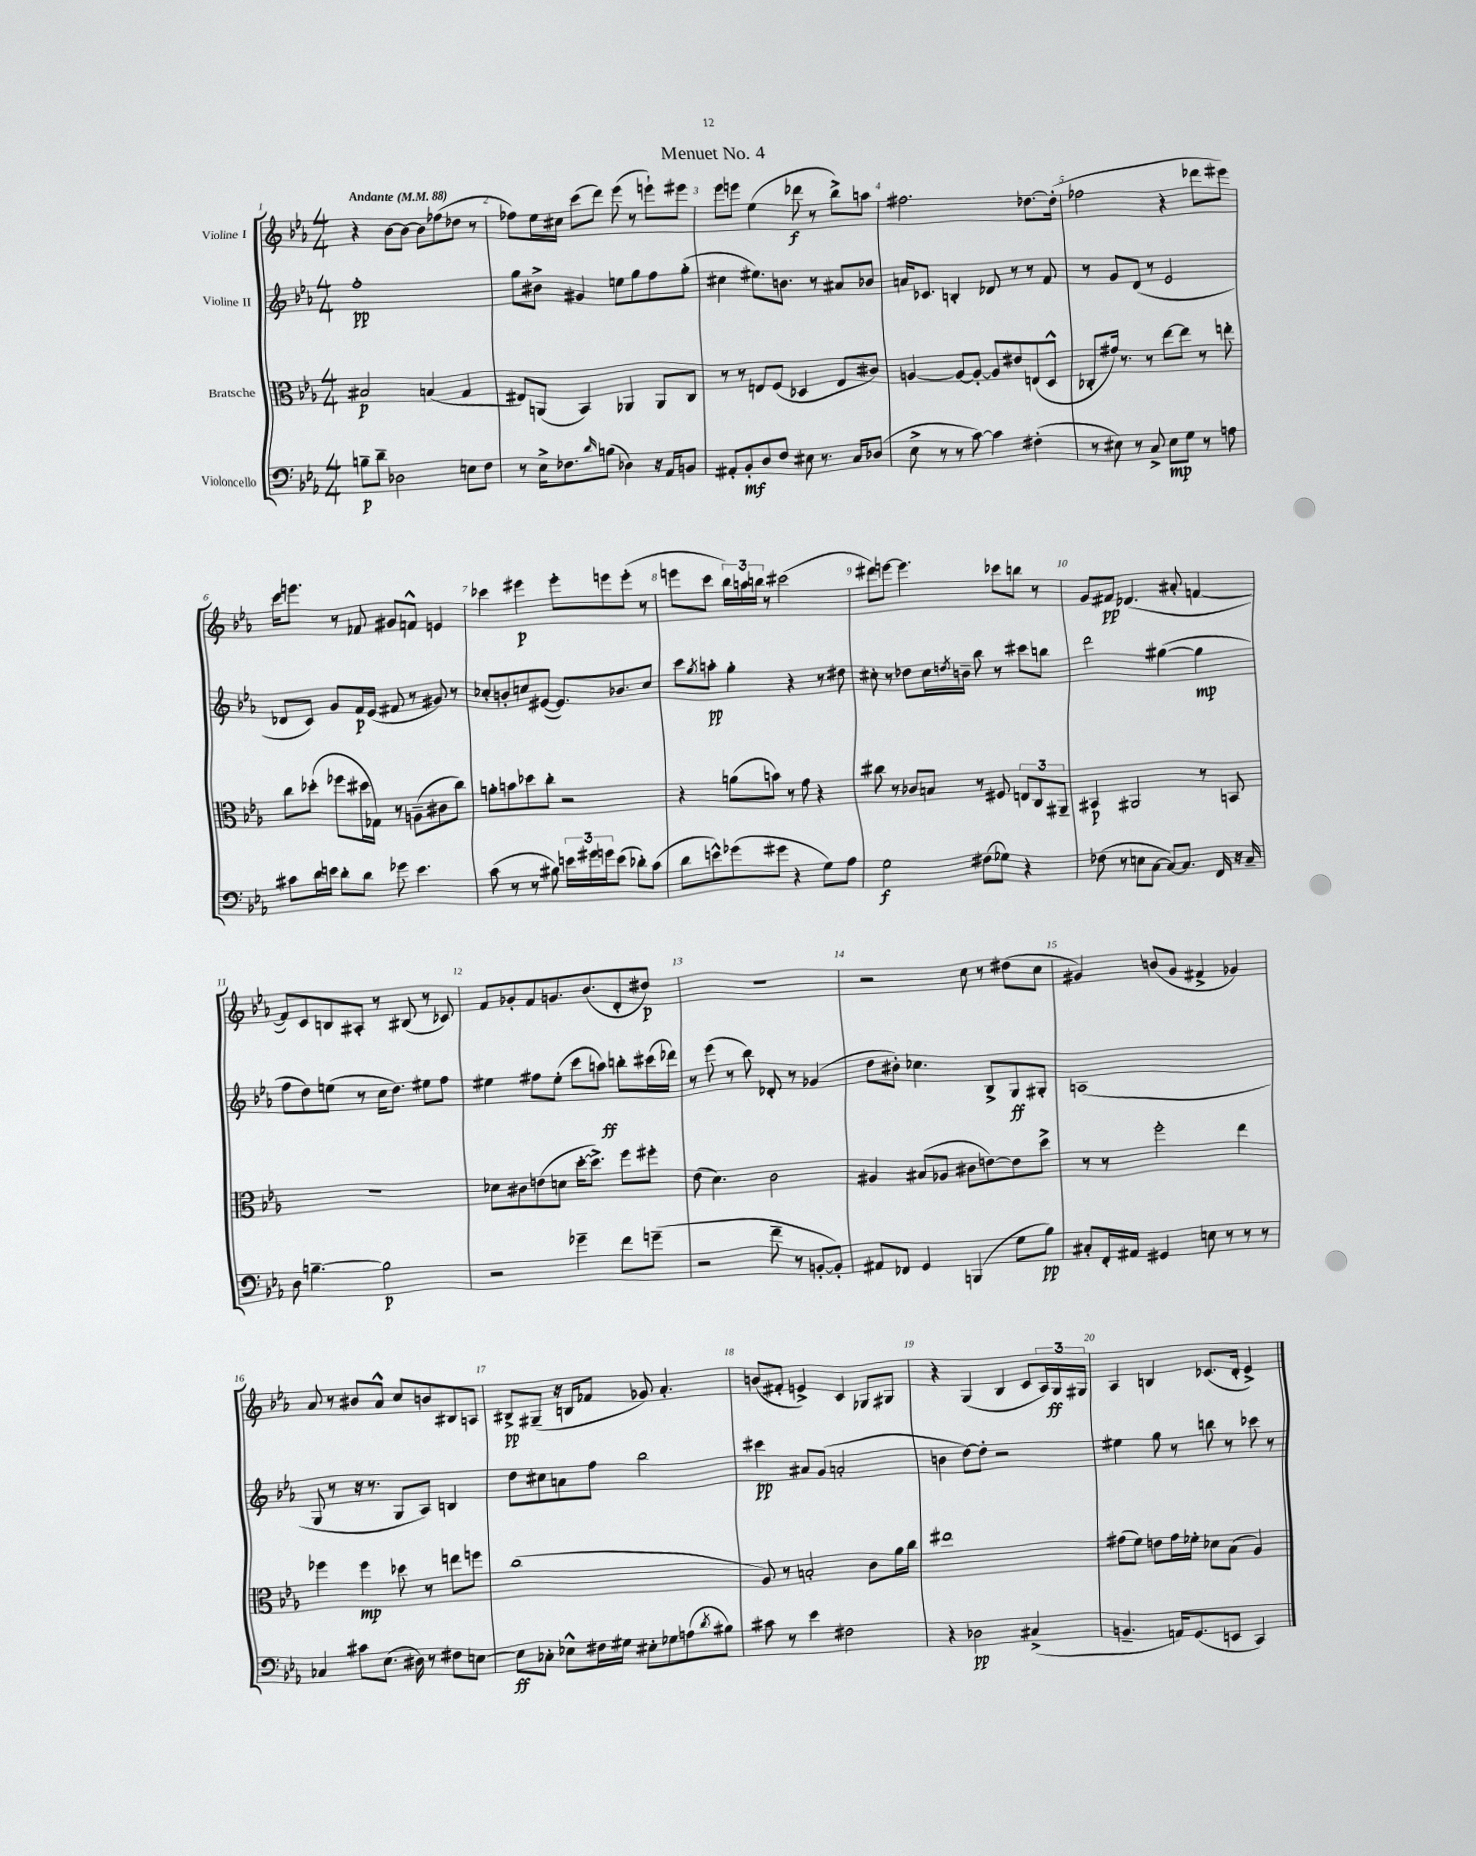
\header { title = "Menuet No. 4" }
<<
\new StaffGroup <<
\new Staff = "s0" \with { instrumentName = "Violine I" } {
    \clef treble \key ees \major \numericTimeSignature \time 4/4 \tempo "Andante" 4 = 88
    r4 bes'8~ bes'8~ bes'8 fes''8( des''8 r8 |
    fes''8) ees''16 cis''16 c'''8( d'''8) ees'''8( r8 e'''8-!) eis'''8 |
    ees'''8 e'''8 ees''4( des'''8\f r8 bes''8->) a''8 |
    fis''2. des''8.~ des''16-.( |
    fes''2 r4 des'''8 eis'''8) |
    c'''16 e'''8. r8 fes'8 gis'8 f'8-^ e'4 |
    ces'''4 eis'''4\p eis'''8-. e'''8 e'''8-.( r8 |
    e'''8 c'''8 \tuplet 3/2 { bes''16) a''16 b''16 } r8 cis'''2( |
    dis'''8) e'''8~ e'''4. ces'''8 b''8 r8 |
    g'8 fis'8\pp des'4.( ais'8-. f'4~ |
    f'8) c'8 b8 ais8-. r8 bis8( r8 ces'8) |
    f'8 ges'8-. f'8 g'8. bes'8.( d'8-. dis''8\p) |
    R1 |
    r2 c''8 r8 dis''8( c''8 |
    gis'4) b'8( gis'8 fis'4-> ges'4) |
    aes'8 r8 bis'8 aes'8-^ c''8 b'8 bis8 a8 |
    bis8->\pp gis8--( r16 b16 fes'8 ges'8) aes'4.-. |
    b'8( fis'8-. e'4->) c'4 ges8 gis8 |
    r4 g4( bes4 c'8 \tuplet 3/2 { aes16) g16\ff gis16 } |
    aes4 b4 ces'8.( d'16-. ees'4->) \bar "|." |
}
\new Staff = "s1" \with { instrumentName = "Violine II" } {
    \clef treble \key ees \major \numericTimeSignature \time 4/4
    f''1-.\pp |
    g''8 bis'8-> gis'4 e''8 g''8 f''8 g''8-.( |
    cis''4 eis''8.) b'8. r8 ais'8 bes'8 |
    a'16 ces'8. b4-. des'8 r8 r8 f'8 |
    r8 g'8 d'8( r8 ees'2 |
    des'8 c'8) g'8 f'16\p ees'16( fis'8 r8 gis'8) r8 |
    ces''8-. b'8-. c''8 eis'8~( eis'8.) bes'8. c''8 |
    c'''8 \acciaccatura { g''8 } a''8-.\pp g''4-. r4 r8 dis''8 |
    cis''8-. r8 des''8 cis''16 \acciaccatura { d''8 } b'16-- bes''8 r8 cis'''8 b''8 |
    d'''2 gis''4~( gis''4\mp |
    f''8 d''8) e''8( r8 c''16 d''8.) eis''8 f''8 |
    eis''4 fis''8 eis''8-.( c'''8 a''8\ff) b''8-. cis'''16( des'''16) |
    r8 ees'''8( r8 bes''8) des'8-. r8 ges'4( |
    d''8 bis'8-.) ces''4. bes8-> g8\ff gis8-. |
    a1( |
    g8 r8 r16 r8. g8 aes8) b4 |
    d''8 cis''8 a'8 f''8 bes''2 |
    cis'''4\pp ais'8 g'8( a'2-. |
    b'4 d''8~) d''8-. r2 |
    eis''4 g''8 r8 b''8 r8 ces'''8 r8 \bar "|." |
}
\new Staff = "s2" \with { instrumentName = "Bratsche" } {
    \clef alto \key ees \major \numericTimeSignature \time 4/4
    bis2\p b4( g4 |
    eis8) a,8( bes,4) aes,4 aes,8 c8 |
    r8 r8 e8 f8( des4 e8 cis'8) |
    a4~ a8~ a8~-. a8 eis'8 e8( d8-^ |
    ces8-. gis'16) r8. r8 ees''8~ ees''8 r8 e''8-. |
    c''8 des''8-.( fes''8 dis''16 ges16) r8 a8--( cis'8 c''8) |
    a'8-. b'8 des''8 c''8-. r2 |
    r4 a'8( b'8) r8 g'8 r4 |
    cis''8 r8 ces'8 b8 r8 fis8 \tuplet 3/2 { e8 c8 ais,8-- } |
    bis,4\p ais,2 r8 b,8 |
    R1 |
    des'8 cis'8 e'8( d'8 d''16~-. d''8.->) f''8 fis''8-. |
    ees'8( d'4.) c'2 |
    ais4 bis8( aes8 cis'8 e'8~) e'8 d''8-> |
    r8 r8 f''2-. ees''4 |
    fes''4 fes''4\mp des''8 r8 e''8 f''8 |
    c''1( |
    aes8) r8 b2-. c'8 aes'16 c''16 |
    eis''1 |
    gis'8( f'8) e'8 gis'16 fes'16-. des'8 bes8( aes4) \bar "|." |
}
\new Staff = "s3" \with { instrumentName = "Violoncello" } {
    \clef bass \key ees \major \numericTimeSignature \time 4/4
    b8--\p d'8-- des2 e8 f8 |
    r8 ees16-> fes8. \grace { d'16 } b8( des4) r16 aes,16 b,8 |
    ais,8-. bes,8-.\mf d8 f8 eis8 r8. c16 des8( |
    ees8-> r8 r8 c'8~) c'4 fis4-.( |
    r8 eis8) r8 c8-> eis8\mp g8 r8 a8 |
    cis'8 d'16 e'16 d'8-. d'8 ges'8 e'4. |
    c'8( r8 r8 bis8) \tuplet 3/2 { e'16 gis'16 g'16 } e'8( des'8-.) c'8( |
    d'8 e'8-^) ges'8( gis'8 r4 g8) aes8 |
    g2\f fis8( ges8) r4 |
    fes8( r8 e8 c8~ c8~) c8. f,16 r16 c16-- |
    d8 b4.~-- b2\p |
    r2 ges'4-- f'8 g'8--( |
    r2 f'8-- r8 b,8~-. b,8-.) |
    ais,8 fes,8 g,4 b,,4( g8 bes8\pp) |
    cis8-. f,16-. ais,16 gis,4 e8 r8 r8 r8 |
    ces4 cis'8 ees8.( dis16) r8 fis8 e8~ |
    e8\ff ces8-. ees8-^ fis16 gis16 eis8-. ges8 a8( \acciaccatura { d'8 } bis8) |
    cis'8 r8 ees'4 fis2 |
    r4 des2\pp cis4->( |
    b,4.-- a,16) g,8.( e,8 c,4) \bar "|." |
}
>>
>>
\layout { \context { \Score \override BarNumber.break-visibility = ##(#f #t #t) barNumberVisibility = #all-bar-numbers-visible } }
